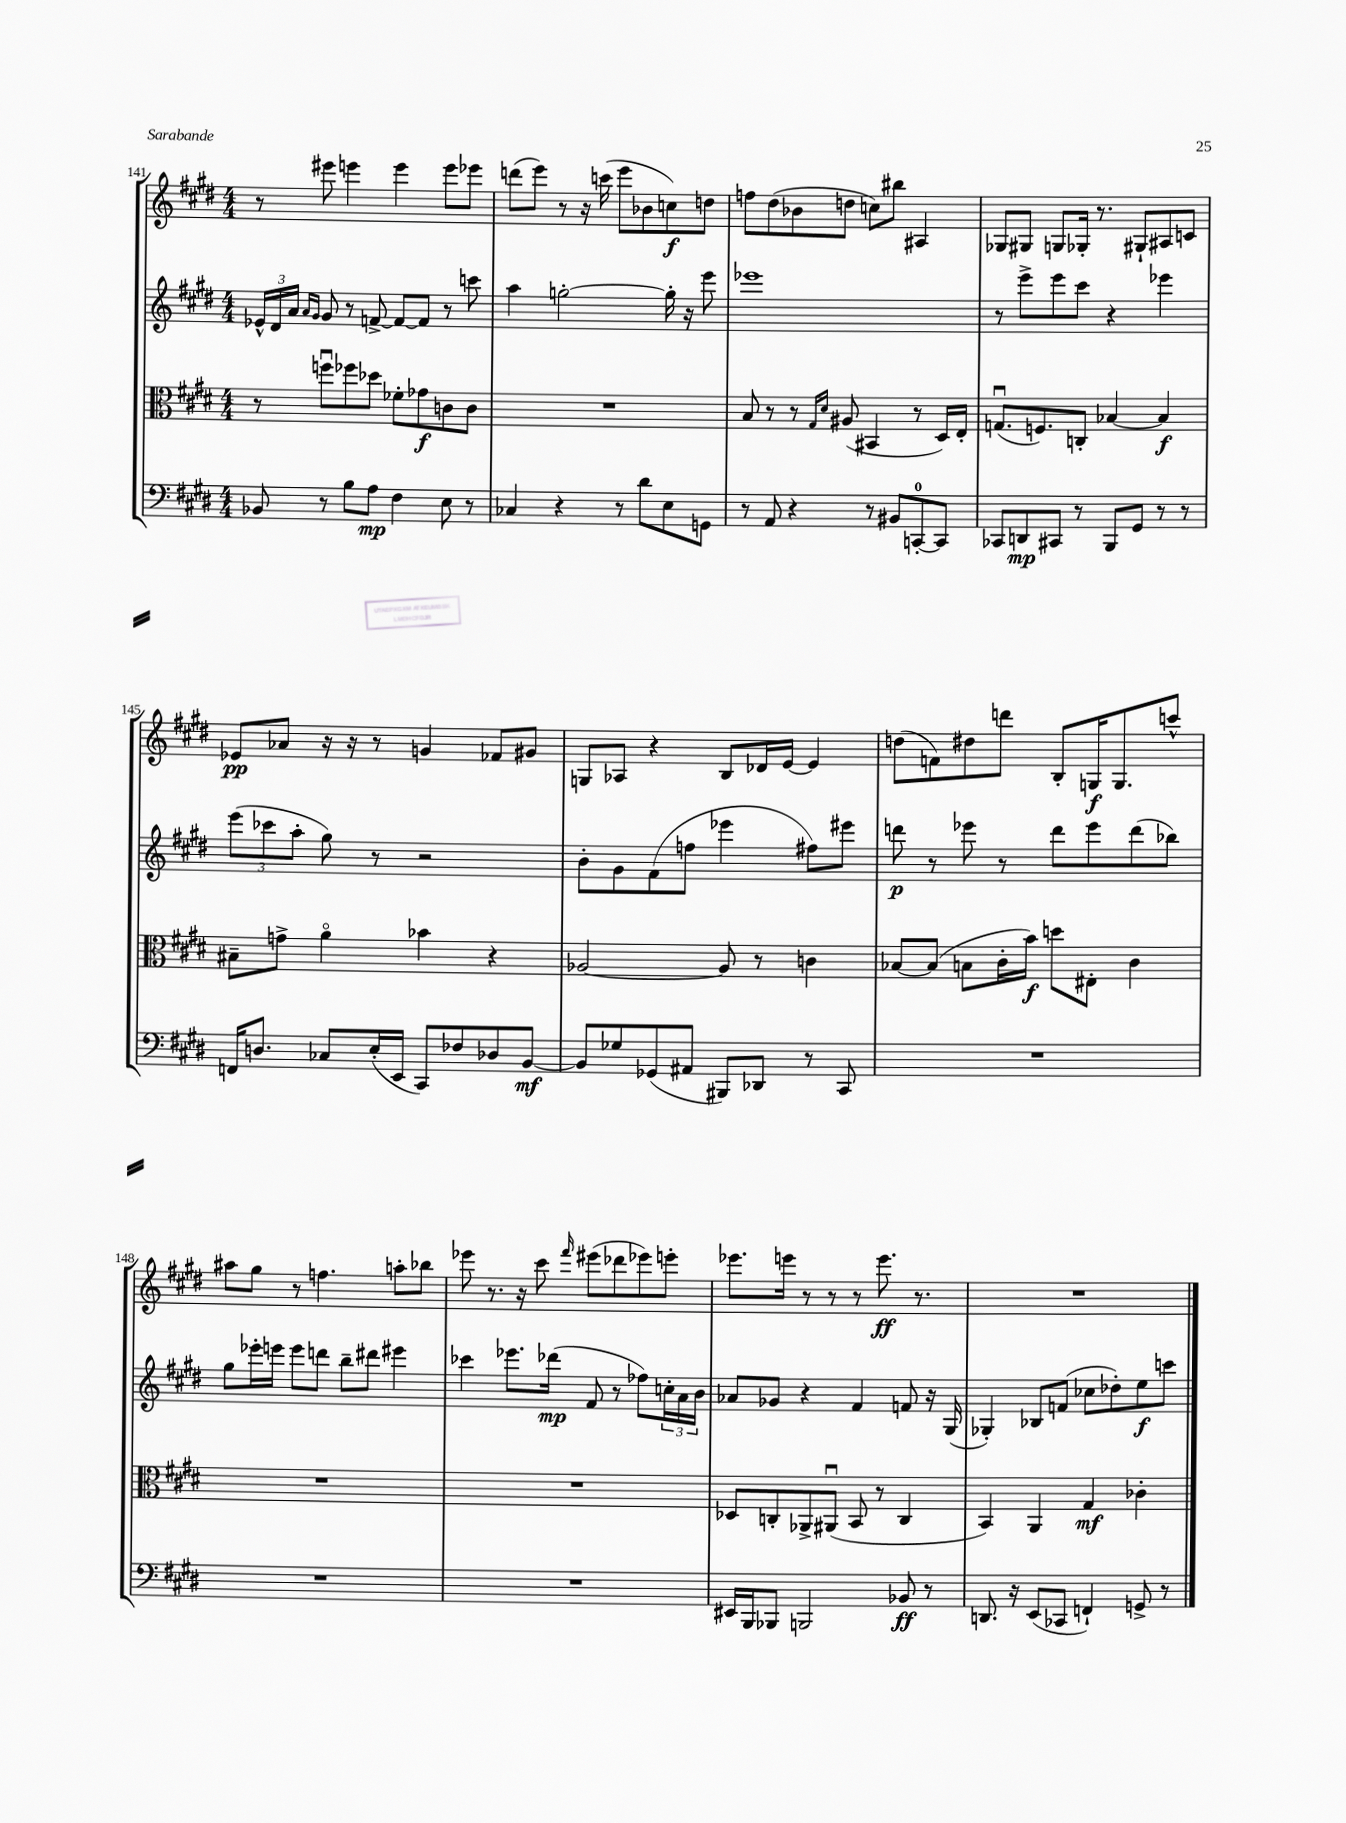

**kern	**dynam	**kern	**dynam	**kern	**dynam	**kern	**dynam
*part4	*part4	*part3	*part3	*part2	*part2	*part1	*part1
*staff4	*staff4	*staff3	*staff3	*staff2	*staff2	*staff1	*staff1
*clefF4	*	*clefC3	*	*clefG2	*	*clefG2	*
*k[f#c#g#d#]	*	*k[f#c#g#d#]	*	*k[f#c#g#d#]	*	*k[f#c#g#d#]	*
*M4/4	*	*M4/4	*	*M4/4	*	*M4/4	*
=141	=141	=141	=141	=141	=141	=141	=141
8BB-X/	.	8r	.	24e-X^^/LL	.	8r	.
.	.	.	.	24d#/	.	.	.
.	.	.	.	24a/JJ	.	.	.
.	.	.	.	16qqa/LL	.	.	.
.	.	.	.	16qqg#/JJ	.	.	.
8r	.	8ffnu\L	.	8g#/	.	8eee#X\	.
8B\L	.	8ff-X\	.	8r	.	4eeen\	.
8A\J	mp	8dd-X\J	.	[8fn^/	.	.	.
4F#\	.	8f-X'\L	.	8f/L_	.	4eee\	.
.	.	8g-X\	f	8f/J]	.	.	.
8E\	.	8cn\	.	8r	.	8eee\L	.
8r	.	8c\J	.	8cccn\	.	8eee-X\J	.
=142	=142	=142	=142	=142	=142	=142	=142
4C-X/	.	1r	.	4aa\	.	(8dddn\L	.
.	.	.	.	.	.	8eee\J)	.
4r	.	.	.	[2ggn'\	.	8r	.
.	.	.	.	.	.	16r	.
.	.	.	.	.	.	(16cccn\	.
8r	.	.	.	.	.	8eee\L	.
8d#\L	.	.	.	.	.	8b-X\	.
8E\	.	.	.	16gg'\]	.	8ccn\)	f
.	.	.	.	16r	.	.	.
8GGn\J	.	.	.	8eee\	.	8ddn\J	.
=143	=143	=143	=143	=143	=143	=143	=143
8r	.	8B/	.	1eee-X	.	8ffn\L	.
8AA/	.	8r	.	.	.	(8dd#\	.
4r	.	8r	.	.	.	8b-X\	.
.	.	16qqG#/LL	.	.	.	.	.
.	.	16qqd#/JJ	.	.	.	.	.
.	.	(8A#X/	.	.	.	8ddn\J	.
8r	.	4BB#X/	.	.	.	8ccn\L)	.
8BB#X/L	.	.	.	.	.	8bb#X\J	.
[8CCn'/	.	8r	.	.	.	4A#X/	.
8CC/J]	.	16D#/LL)	.	.	.	.	.
.	.	16E'/JJ	.	.	.	.	.
=144	=144	=144	=144	=144	=144	=144	=144
8CC-X/L	.	(8.Gnu/L	.	8r	.	8G-X/L	.
8DDn/	mp	.	.	8eee^\L	.	8G#X/J	.
.	.	8.Fn/)	.	.	.	.	.
8CC#X/J	.	.	.	8eee\	.	8Gn/L	.
8r	.	8Cn'/J	.	8ccc#\J	.	16G-X'/Jk	.
.	.	.	.	.	.	8.r	.
8BBB/L	.	[4B-X/	.	4r	.	.	.
8GG#/J	.	.	.	.	.	8G#X`/L	.
8r	.	4B-/]	f	4eee-X\	.	8A#X/	.
8r	.	.	.	.	.	8cn/J	.
!!LO:LB:g=z
=145	=145	=145	=145	=145	=145	=145	=145
16FFn/KL	.	8B#X~\L	.	(12eee\L	.	8e-X/L	pp
8.Dn/J	.	.	.	.	.	.	.
.	.	.	.	12ccc-X\	.	.	.
.	.	8gn^\J	.	.	.	8a-X/J	.
.	.	.	.	12aa'\J	.	.	.
8C-X/L	.	4a\	.	8gg#\)	.	16r	.
.	.	.	.	.	.	16r	.
(16E'/L	.	.	.	8r	.	8r	.
16EE/JJ	.	.	.	.	.	.	.
8CC#/L)	.	4b-X\	.	2r	.	4gn/	.
8F-X/	.	.	.	.	.	.	.
8D-X/	.	4r	.	.	.	8f-X/L	.
[8BB/J	mf	.	.	.	.	8g#X/J	.
=146	=146	=146	=146	=146	=146	=146	=146
8BB/L]	.	[2A-X/	.	8b'\L	.	8Gn/L	.
8G-X/	.	.	.	8g#\	.	8A-X/J	.
(8GG-X/	.	.	.	(8f#\	.	4r	.
8AA#X/J	.	.	.	8ffn\J	.	.	.
8BBB#X/L)	.	8A-/]	.	4eee-X\	.	8B/L	.
8DD-X/J	.	8r	.	.	.	16d-X/L	.
.	.	.	.	.	.	[16e/JJ	.
8r	.	4cn\	.	8ff#X\L)	.	4e/]	.
8CC#/	.	.	.	8eee#X\J	.	.	.
=147	=147	=147	=147	=147	=147	=147	=147
1r	.	[8B-X/L	.	8dddn\	p	(8ddn\L	.
.	.	(8B-/J]	.	8r	.	8fn\)	.
.	.	8Bn\L	.	8eee-X\	.	8dd#X\	.
.	.	16c#'\L	.	8r	.	8dddn\J	.
.	.	16b\JJ)	f	.	.	.	.
.	.	8ddn\L	.	8ddd\L	.	8B'/L	.
.	.	8E#X'\J	.	8eee-\	.	16Gn/K	f
.	.	.	.	.	.	8.G/	.
.	.	4c#\	.	(8ddd\	.	.	.
.	.	.	.	8bb-X\J)	.	8cccn^^/J	.
!!LO:LB:g=z
=148	=148	=148	=148	=148	=148	=148	=148
1r	.	1r	.	8gg#\L	.	8aa#X\L	.
.	.	.	.	16eee-X'\L	.	8gg#\J	.
.	.	.	.	16eeen\JJ	.	.	.
.	.	.	.	8eee\L	.	8r	.
.	.	.	.	8dddn\J	.	4.ffn\	.
.	.	.	.	8bb~\L	.	.	.
.	.	.	.	8ddd#X\J	.	.	.
.	.	.	.	4eee#X\	.	8aan'\L	.
.	.	.	.	.	.	8bb-X\J	.
=149	=149	=149	=149	=149	=149	=149	=149
1r	.	1r	.	4ccc-X\	.	8eee-X\	.
.	.	.	.	.	.	8.r	.
.	.	.	.	8.eee-X\L	.	.	.
.	.	.	.	.	.	16r	.
.	.	.	.	.	.	8ccc#\	.
.	.	.	.	(16ddd-X\Jk	mp	.	.
.	.	.	.	.	.	16qqfff#/	.
.	.	.	.	8f#/	.	(8eee#X\L	.
.	.	.	.	8r	.	8ddd-X\	.
.	.	.	.	8ff-X\L)	.	8eee-X\)	.
.	.	.	.	24ccn'\L	.	8eeen'\J	.
.	.	.	.	24a\	.	.	.
.	.	.	.	24b\JJ	.	.	.
=150	=150	=150	=150	=150	=150	=150	=150
16EE#X/LL	.	8D-X/L	.	8a-X/L	.	8.eee-X\L	.
16BBB/J	.	.	.	.	.	.	.
8BBB-X/J	.	8Cn'/	.	8g-X/J	.	.	.
.	.	.	.	.	.	16eeen\Jk	.
2BBBn/	.	8AA-X^/	.	4r	.	8r	.
.	.	(8AA#Xu/J	.	.	.	8r	.
.	.	8BB/	.	4f#/	.	8r	.
.	.	8r	.	.	.	8.eee\	ff
8BB-X/	ff	4C/	.	8fn/	.	.	.
.	.	.	.	.	.	8.r	.
8r	.	.	.	16r	.	.	.
.	.	.	.	(16G#/	.	.	.
=151	=151	=151	=151	=151	=151	=151	=151
8.DDn/	.	4BB/)	.	4G-X'/)	.	1r	.
16r	.	.	.	.	.	.	.
(8EE/L	.	4AA/	.	8B-X/L	.	.	.
8CC-X/J	.	.	.	(8fn/J	.	.	.
4FFn`/)	.	4G#/	mf	8cc-X\L	.	.	.
.	.	.	.	8dd-X'\)	.	.	.
8GGn^/	.	4c-X'\	.	8ee\	f	.	.
8r	.	.	.	8cccn\J	.	.	.
==	==	==	==	==	==	==	==
*-	*-	*-	*-	*-	*-	*-	*-
